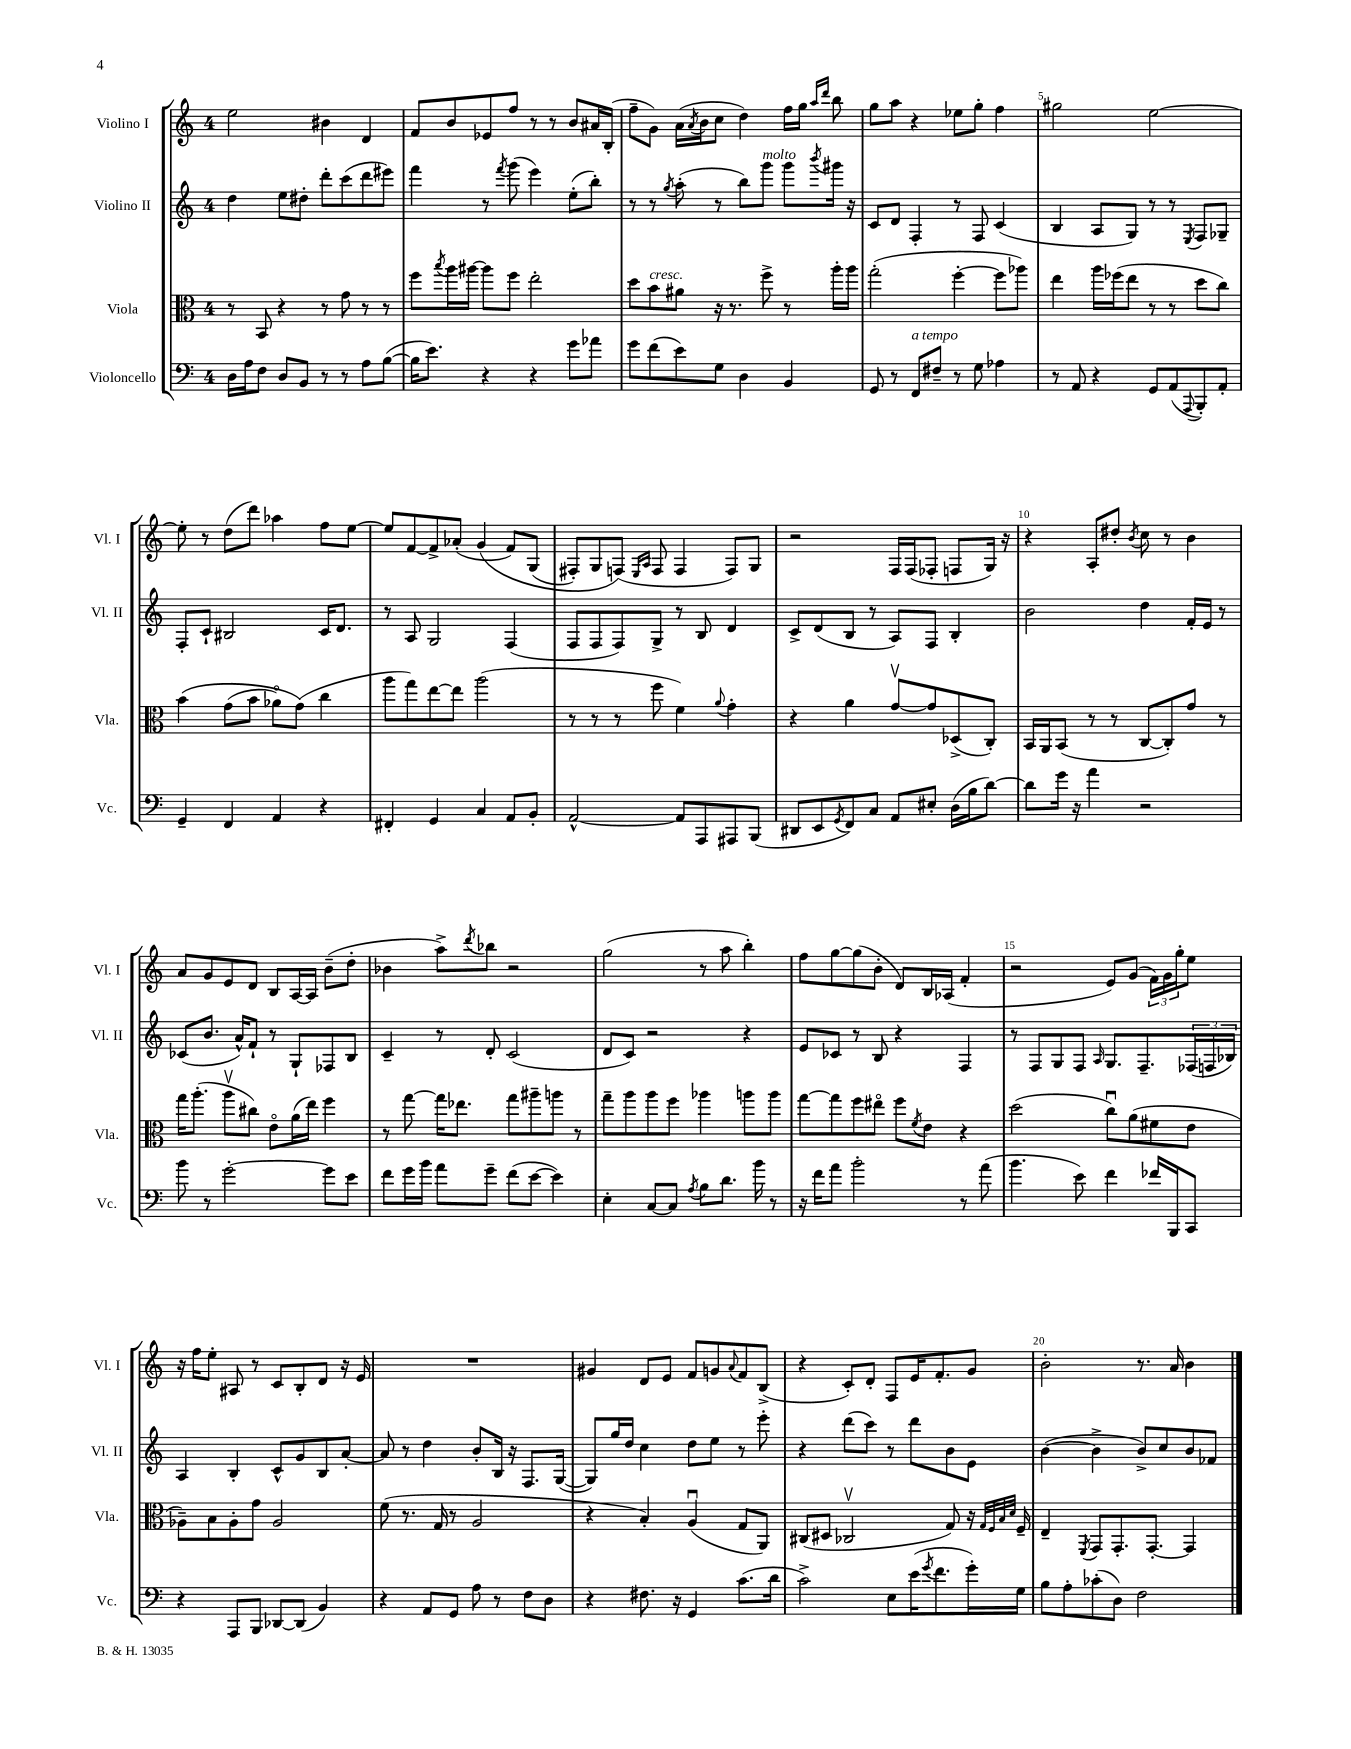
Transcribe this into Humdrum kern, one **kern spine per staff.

**kern	**kern	**kern	**kern
*staff4	*staff3	*staff2	*staff1
*clefF4	*clefC3	*clefG2	*clefG2
*k[]	*k[]	*k[]	*k[]
*M4/4	*M4/4	*M4/4	*M4/4
16D	8r	4dd	2ee
16A	.	.	.
8F	8BB	.	.
8D	4r	8ee	.
8BB	.	8dd#'	.
8r	8r	8ddd'	4b#
8r	8g	(8ccc	.
8A	8r	8ddd	4d
([8B	8r	8eee#)	.
=	=	=	=
16B]	8ff	4fff	8f
8.e)	.	.	.
.	8qbb	.	.
.	16aa	.	8b
.	[16aa#	.	.
4r	8aa#]	8r	8e-
.	.	8qfff	.
.	8ff	(8ggg	8ff
4r	2ee'	4eee)	8r
.	.	.	8r
8g	.	(8ee'	8b
8a-	.	8bb')	16a#
.	.	.	(16B'
=	=	=	=
8g	8dd	8r	8ff~
(8f	8b	8r	8g)
.	.	8qgg	.
8e)	8a#	(8aa'	(16a
.	.	.	8qa
.	.	.	16b
8G	16r	8r	8cc
.	8.r	.	.
4D	.	8bb)	4dd)
.	8ff^	8ggg	.
4BB	8r	8ggg	16ff
.	.	.	16gg
.	.	.	16qqaa
.	.	8qbbb	16qqddd
.	16aa'	16ggg#	8bb
.	16aa	16r	.
=	=	=	=
8GG	(2gg'	8c	8gg
8r	.	8d	8aa
8FF	.	4F'	4r
8F#~	.	.	.
8r	[4ff'	8r	8ee-
8G	.	8F	8gg'
4A-	8ff]	(4c	4ff
.	8aa-)	.	.
=	=	=	=
8r	4ee	4B	2gg#
8AA	.	.	.
4r	16aa	8A	.
.	(16ff-	.	.
.	8ee	8G)	.
8GG	8r	8r	[2ee
(8AA	8r	8r	.
8qqAAA	.	8qE	.
8BBB')	8dd	8F	.
8AA'	8cc)	8G-~	.
=	=	=	=
4GG~	&(4b	8F'	8ee']
.	.	8c`	8r
4FF	(8g	2B#	(8dd
.	8b	.	8ddd)
4AA	8a-o)	.	4aa-
.	(8g&)	.	.
4r	4cc	16c	8ff
.	.	8.d	.
.	.	.	[8ee
=	=	=	=
4FF#'	8aa	8r	8ee]
.	8gg)	8A	[8f
4GG	[8ee	2G	8f^]
.	8ee]	.	(8a-'
4C	(2aa	.	&(4g
8AA	.	(4F	8f)
8BB'	.	.	(8G
=	=	=	=
[2AA^^	8r	8F	8F#')
.	8r	8F	8G
.	8r	8F)	(8F&)
.	.	.	16qqE
.	.	.	16qqA
.	8ff	8G^	8F
8AA]	4f)	8r	4F
8AAA	.	8B	.
.	8qqa	.	.
8AAA#	4g'	4d	8F)
(8BBB	.	.	8G
=	=	=	=
8DD#	4r	8c^	2r
8EE	.	(8d	.
8qGG	.	.	.
8FF)	4a	8B	.
8C	.	8r	.
8AA	[8gv	8A)	16F
.	.	.	(16F
8E#'	8g]	8F	8F-'
(16D	(8D-^	4B'	8F
16B	.	.	.
[8d)	8C')	.	16G)
.	.	.	16r
=	=	=	=
8d]	16BB	2b	4r
.	16AA	.	.
16g	(8BB	.	.
16r	.	.	.
4a	8r	.	8A'
.	8r	.	8dd#'
.	.	.	8qb
2r	[8C	4dd	8cc
.	8C'])	.	8r
.	8g	16f'	4b
.	.	16e	.
.	8r	8r	.
=	=	=	=
8b	16gg	(8c-	8a
.	(8.aa'	.	.
8r	.	8.b	8g
[2g'	8aav	.	8e
.	.	16a^^)	.
.	8cc#)	8f`	8d
.	8eo	8r	8B
.	(16a	8G`	[16A
.	16ee)	.	16A]
8g]	4ff	8F-	(8b~
8e	.	8B	8dd'
=	=	=	=
8f	8r	4c~	4b-
16g	[8gg	.	.
16b	.	.	.
8a	16gg]	8r	8aa^)
.	8.ee-	.	.
.	.	.	8qddd
8g~	.	8d'	8bb-
(8f	8gg	(2c	2r
[8e	8aa#~	.	.
4e])	8aa	.	.
.	8r	.	.
=	=	=	=
4E'	8gg~	8d	(2gg
.	8aa	8c)	.
[8C	8aa	2r	.
8C]	8ff	.	.
8qA	.	.	.
8B	4aa-	.	8r
8.d	.	.	8aa
.	8aa	4r	4bb')
16b	.	.	.
8r	8aa	.	.
=	=	=	=
16r	[8gg	8e	8ff
16f	.	.	.
8a	8gg]	8c-	[8gg
2b'	8ff	8r	(8gg]
.	8ee#o	8B	8b'
.	8ff	4r	8d)
.	8qf	.	.
.	8e	.	16B
.	.	.	(16A-
8r	4r	4F	4f'
(8a	.	.	.
=	=	=	=
4.b	(2dd	8r	2r
.	.	8F	.
.	.	8G	.
8e)	.	8F	.
.	.	16qqA	.
4f	8ccu)	8.G	8e)
.	(8a	.	(8g
.	.	8.F~	.
16f-	8f#	.	24f)
.	.	.	24g
16BBB	.	.	.
.	.	.	24gg'
8CC	8e	(24F-	8ee
.	.	24F	.
.	.	24B-)	.
=	=	=	=
4r	8A-~)	4A	16r
.	.	.	16ff
.	8B	.	8ee'
8AAA	8A-'	4B'	8A#
8BBB	8g	.	8r
[8DD-	2A-	8c^^	8c
(8DD-]	.	8g	8B'
4BB)	.	8B	8d
.	.	[8a'	16r
.	.	.	16e
=	=	=	=
4r	(8f	8a]	1r
.	8.r	8r	.
8AA	.	4dd	.
.	16G	.	.
8GG	8r	.	.
8A	2A	8b'	.
8r	.	16B	.
.	.	16r	.
8F	.	8.F	.
8D	.	.	.
.	.	([16G	.
=	=	=	=
4r	4r	8G])	4g#
.	.	16gg	.
.	.	16dd	.
8.F#	4B')	4cc	8d
.	.	.	8e
16r	.	.	.
4GG	(4Au	8dd	8f
.	.	8ee	8g
.	.	.	8qqa
(8.c	8G	8r	8f
.	8AA)	8eee'	(8B^
16d	.	.	.
=	=	=	=
2c^)	(8C#	4r	4r
.	8D#	.	.
.	2C-v	(8ddd	8c')
.	.	8ccc)	8d'
8E	.	8r	8F
(16e	.	8ddd	16e
8qg	.	.	.
8.f	.	.	8.f'
.	8G)	8b	.
16g')	16r	8e	8g
.	32qqG	.	.
.	32qqF	.	.
.	32qqB	.	.
.	32qqd	.	.
16G	16F~	.	.
=	=	=	=
8B	4E~	([4b	2b'
8A'	.	.	.
.	8qFF	.	.
(8c-'	8GG	4b^]	.
8D)	8.GG'	.	.
2F	.	8b^)	8.r
.	[8.GG'	.	.
.	.	8cc	.
.	.	.	16a
.	4GG]	8b	4b
.	.	8f-	.
==	==	==	==
*-	*-	*-	*-
